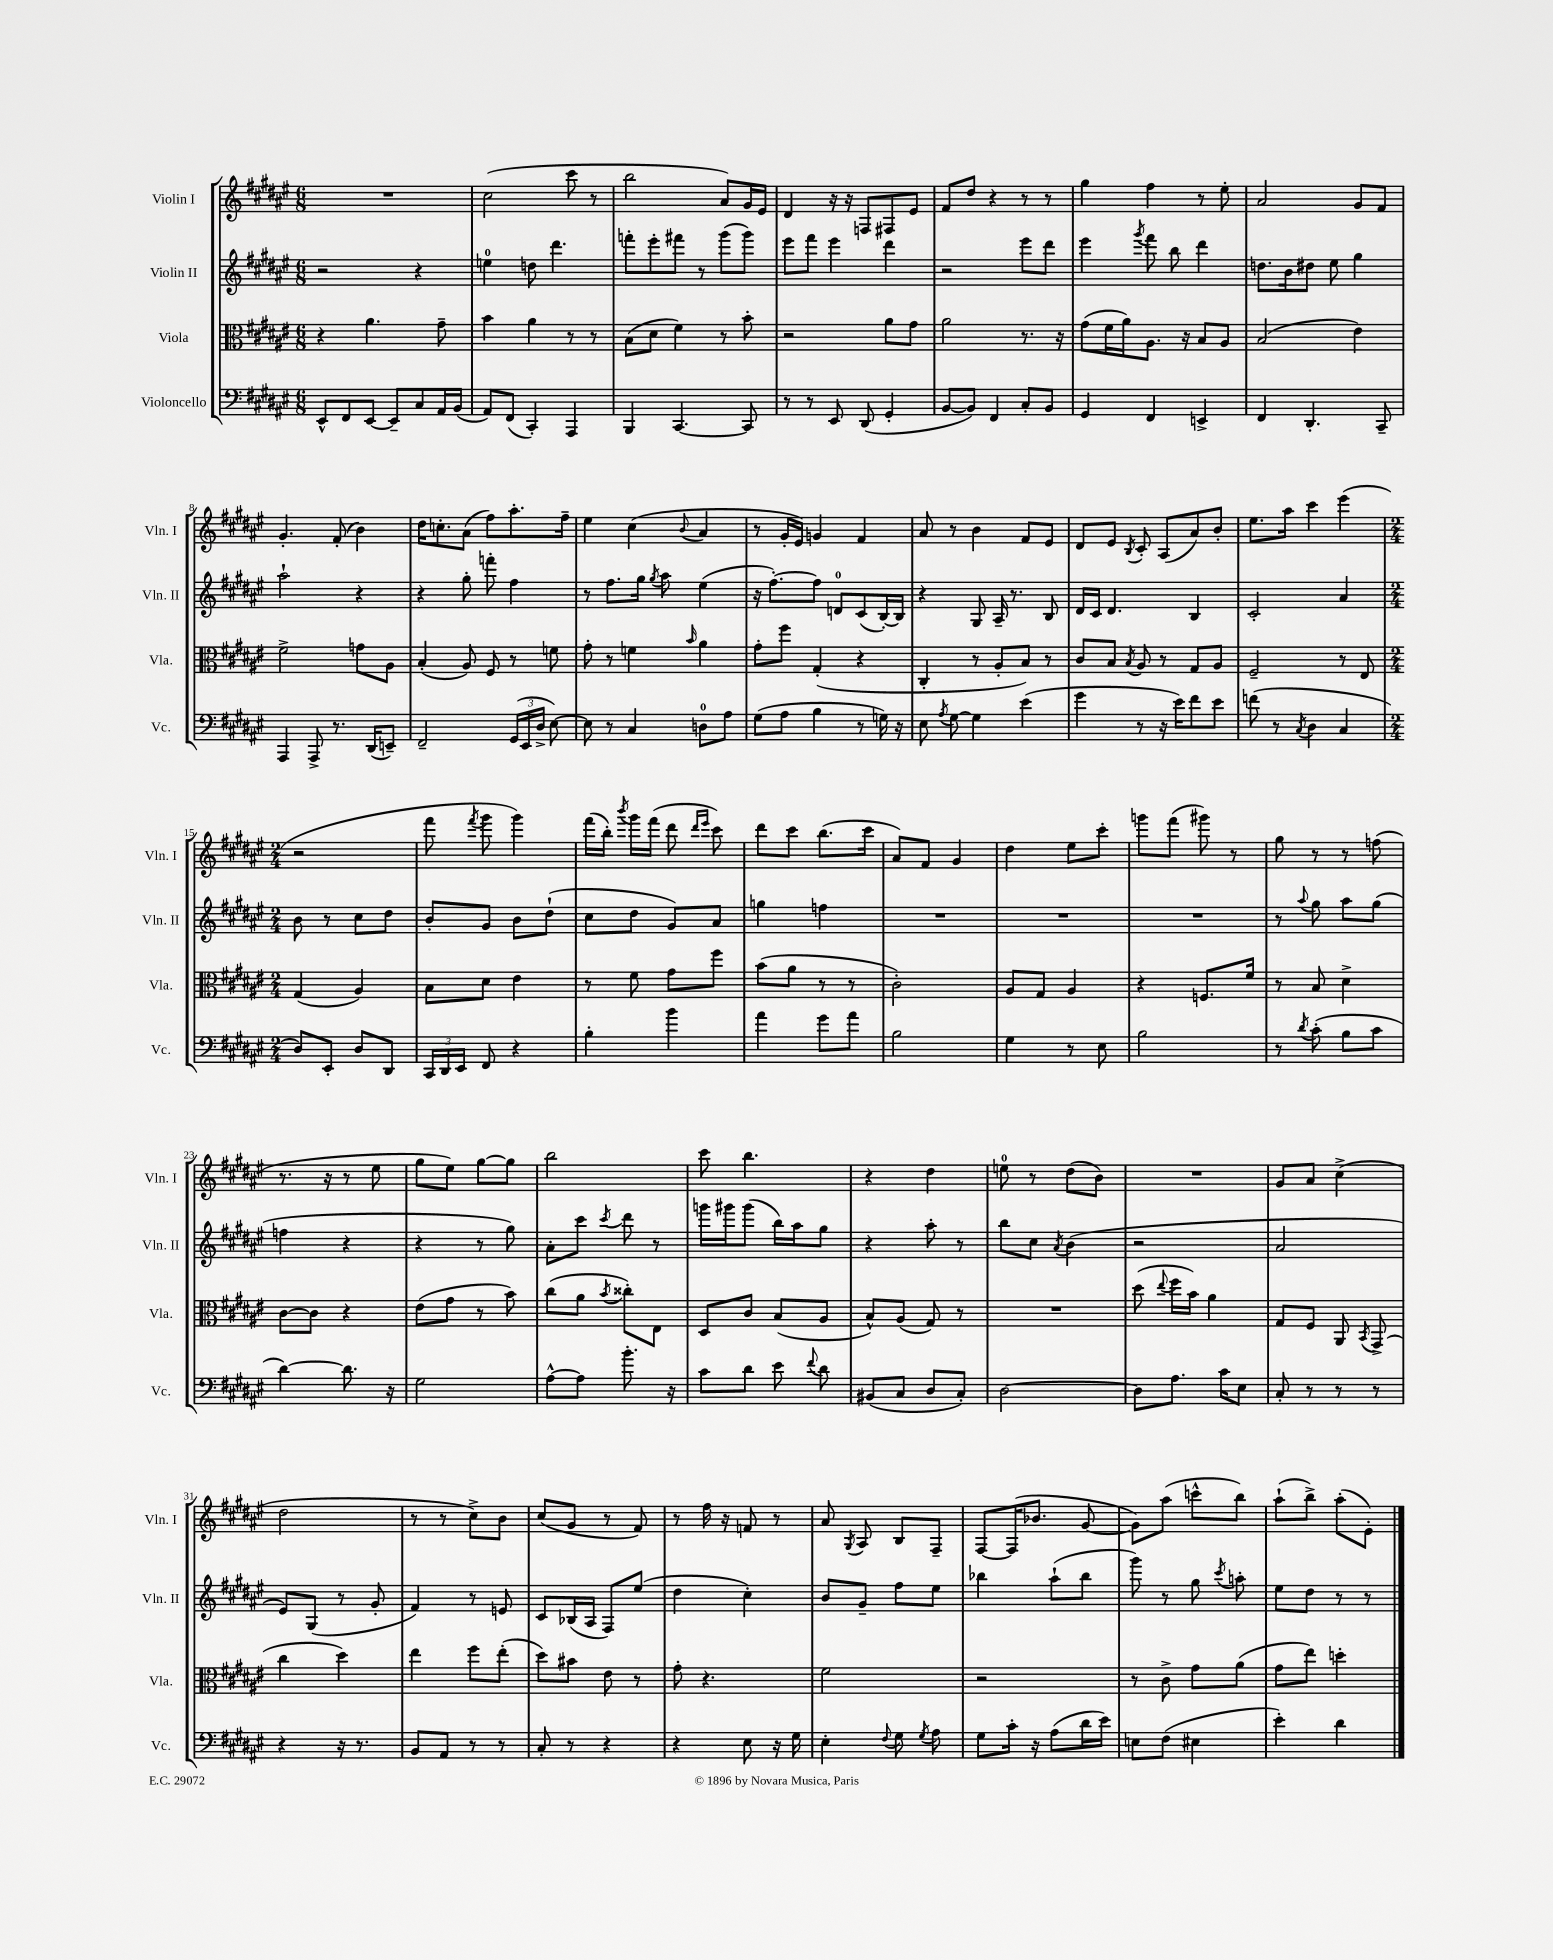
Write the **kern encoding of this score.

**kern	**kern	**kern	**kern
*staff4	*staff3	*staff2	*staff1
*clefF4	*clefC3	*clefG2	*clefG2
*k[f#c#g#d#a#e#]	*k[f#c#g#d#a#e#]	*k[f#c#g#d#a#e#]	*k[f#c#g#d#a#e#]
*M6/8	*M6/8	*M6/8	*M6/8
8EE#^^/L	4r	2r	2.r
8FF#/	.	.	.
[8EE#/J	4.a#\	.	.
8EE#~/]L	.	.	.
8C#/	.	4r	.
16AA#/L	8g#~\	.	.
(16BB/JJ	.	.	.
=	=	=	=
8AA#/L)	4b\	4ee\	(2cc#\
(8FF#/J	.	.	.
4CC#'/)	4a#\	8dd\	.
.	.	4.ddd#\	.
4AAA#/	8r	.	8ccc#\
.	8r	.	8r
=	=	=	=
4BBB/	(8B\L	8fff'\L	2bb\
.	8d#\J	8eee#'\	.
[4.CC#/	4f#\)	8fff#\J	.
.	.	8r	.
.	8r	(8ggg#\L	8a#/L)
8CC#/]	8b'\	8ggg#\J)	16g#/L
.	.	.	16e#/JJ
=	=	=	=
8r	2r	8eee#\L	4d#/
8r	.	8fff#\J	.
8EE#/	.	4eee#\	16r
.	.	.	16r
(8DD#/	.	.	8F/L
4GG#'/	8a#\L	4ddd#\	8F#/
.	8g#\J	.	8e#/J
=	=	=	=
[8BB/L	2a#\	2r	8f#/L
8BB/]J)	.	.	8dd#/J
4FF#/	.	.	4r
8C#'/L	8.r	8eee#\L	8r
8BB/J	.	8ddd#\J	8r
.	16r	.	.
=	=	=	=
4GG#/	(8g#\L	4eee#\	4gg#\
.	16f#\L	.	.
.	16a#\J)	.	.
.	.	8qggg#/	.
4FF#/	8.A#\J	8fff#\	4ff#\
.	.	8bb\	.
.	16r	.	.
4EE^/	8B/L	4ddd#\	8r
.	8A#/J	.	8ee#'\
=	=	=	=
4FF#/	(2B/	8.dd\L	2a#/
.	.	16b\k	.
4.DD#'/	.	8dd#\J	.
.	.	8ee#\	.
.	4e#\)	4gg#\	8g#/L
8CC#~/	.	.	8f#/J
=	=	=	=
4AAA#/	2f#^\	2aa#`\	4.g#'/
8AAA#^/	.	.	.
8.r	.	.	(8f#'/
.	8g\L	4r	4b\)
(16DD#/LK	.	.	.
8EE~/J)	8A#\J	.	.
=	=	=	=
2FF#~/	(4B'/	4r	16dd#\LK
.	.	.	8.cc'\
.	8A#/)	8gg#'\	(8a#\J
.	8F#/	8fff'\	8ff#\L)
(24GG#/LL	8r	4ff#\	8.aa#'\
24EE#/	.	.	.
24D#^/JJ	.	.	.
[8E#\)	8f\	.	.
.	.	.	16ff#~\Jk
=	=	=	=
8E#\]	8g#'\	8r	4ee#\
8r	8r	8.ff#\L	.
4C#/	4f\	.	(4cc#\
.	.	16gg#\Jk	.
.	.	8qgg#/	.
.	.	8aa#\	.
.	16qqb/	.	8qqb/
8D\L	4a#\	(4ee#\	4a#/
8A#\J	.	.	.
=	=	=	=
(8G#\L	8g#'\L	16r	8r
.	.	[8.ff#'\L)	.
8A#\J	8ff#\J	.	16g#'/LL
.	.	.	16e#/JJ)
4B\	(4G#'/	8ff#\]J	4g/
.	.	8d/L	.
8r	4r	(8c#/	4f#/
16G\)	.	[16B'/L)	.
16r	.	16B/]JJ	.
=	=	=	=
8E#\	4C#'/	4r	8a#/
8qA#/	.	.	.
[8G#\	.	.	8r
4G#\]	8r	8G#/	4b\
.	8A#'/L	16A#~/	.
.	.	8.r	.
(4e#\	8B/J)	.	8f#/L
.	8r	8B/	8e#/J
=	=	=	=
4g#\	8c#/L	16d#/LL	8d#/L
.	.	16c#/JJ	.
.	8B/J	4.d#/	8e#/J
.	8qB/	.	8qB/
8r	8A#/	.	8c#'/
16r	8r	.	(8A#/L
16e#\LK)	.	.	.
8f#\	8G#/L	4B/	8a#/)
8e#\J	8A#/J	.	8b'/J
=	=	=	=
(8f\	2F#~/	2c#'/	8.ee#\L
8r	.	.	.
.	.	.	16aa#\Jk
8qC#/	.	.	.
4D#\	.	.	4ccc#\
4C#/	8r	4a#/	(4eee#\
.	8E#/	.	.
=	=	=	=
*M2/4	*M2/4	*M2/4	*M2/4
8D#/L)	(4G#/	8b\	2r
8EE#'/J	.	8r	.
8D#/L	4A#/)	8cc#\L	.
8DD#/J	.	8dd#\J	.
=	=	=	=
24CC#/LL	8B\L	8b'/L	8fff#\
24DD#/	.	.	.
24EE#/JJ	.	.	.
.	.	.	8qfff#/
8FF#/	8d#\J	8g#/J	8ggg#\
4r	4e#\	8b\L	4ggg#\)
.	.	(8dd#`\J	.
=	=	=	=
4B'\	8r	8cc#\L	(16fff#\LL
.	.	.	16bb'\JJ)
.	.	.	8qbbb/
.	8f#\	8dd#\J	16ggg#\LL
.	.	.	(16fff#\JJ
4b\	8g#\L	8g#/L)	8ddd#\
.	.	.	16qqddd#/LL
.	.	.	16qqeee#/JJ
.	8ff#\J	8a#/J	8ccc#\)
=	=	=	=
4a#\	(8b\L	4gg\	8ddd#\L
.	8a#\J	.	8ccc#\J
8g#\L	8r	4ff\	(8.bb\L
8a#\J	8r	.	.
.	.	.	16ccc#\Jk
=	=	=	=
2B\	2c#'\)	2r	8a#/L)
.	.	.	8f#/J
.	.	.	4g#/
=	=	=	=
4G#\	8A#/L	2r	4dd#\
.	8G#/J	.	.
8r	4A#/	.	8ee#\L
8E#\	.	.	8ccc#'\J
=	=	=	=
2B\	4r	2r	8ggg\L
.	.	.	(8fff#\J
.	8.F/L	.	8ggg#\)
.	.	.	8r
.	16f#/Jk	.	.
=	=	=	=
8r	8r	8r	8gg#\
8qd#/	.	8qqaa#/	.
(8c#'\	8B/	8gg#\	8r
8B\L	4d#^\	8aa#\L	8r
8c#\J	.	(8gg#\J	(8ff\
=	=	=	=
[4d#\)	[8c#\L	4ff\	8.r
.	8c#\]J	.	.
.	.	.	16r
8.d#\]	4r	4r	8r
.	.	.	8ee#\
16r	.	.	.
=	=	=	=
2G#\	(8e#\L	4r	8gg#\L
.	8g#\J	.	8ee#\J)
.	8r	8r	[8gg#\L
.	8b\)	8gg#\)	8gg#\]J
=	=	=	=
[8A#^^\L	(8cc#\L	8a#'\L	2bb\
8A#\]J	8a#\J	8ccc#\J	.
.	8qb/	8qccc#/	.
8.b'\	8cc##'\L)	8ddd#\	.
.	8E#\J	8r	.
16r	.	.	.
=	=	=	=
8c#\L	8D#/L	16ggg\LL	8ccc#\
.	.	16ggg#\J	.
8d#\J	8c#/J	(8ggg#\J	4.bb\
8e#\	(8B/L	16bb\LL)	.
.	.	16aa#\J	.
8qqf#/	.	.	.
8d#\	8A#/J	8gg#\J	.
=	=	=	=
(8BB#/L	8B^^/L)	4r	4r
8C#/J	(8A#/J	.	.
8D#/L	8G#/)	8aa#'\	4dd#\
8C#'/J)	8r	8r	.
=	=	=	=
[2D#\	2r	8bb\L	8ee\
.	.	8cc#\J	8r
.	.	8qa#/	.
.	.	(4b\	(8dd#\L
.	.	.	8b\J)
=	=	=	=
8D#\]L	(8dd#\	2r	2r
.	8qqee#/	.	.
8.A#\J	16ff#\LL	.	.
.	16b\JJ)	.	.
.	4a#\	.	.
16c#\LK	.	.	.
8E#\J	.	.	.
=	=	=	=
8C#'/	8G#/L	2a#/	8g#/L
8r	8F#/J	.	8a#/J
8r	8AA#/	.	(4cc#^\
.	8qBB/	.	.
8r	(8GG#^/	.	.
=	=	=	=
4r	4cc#\	8e#/L)	2dd#\
.	.	(8G#/J	.
16r	4dd#\)	8r	.
8.r	.	.	.
.	.	8g#'/	.
=	=	=	=
8BB/L	4ee#\	4f#/)	8r
8AA#/J	.	.	8r
8r	8ff#\L	8r	8cc#^\L)
8r	(8ee#'\J	8e/	8b\J
=	=	=	=
8C#'/	8dd#\L)	8c#/L	(8cc#/L
8r	8b#\J	(16B-/L	8g#/J
.	.	16A#/JJ	.
4r	8e#\	8F#/L)	8r
.	8r	(8ee#/J	8f#/)
=	=	=	=
4r	8g#'\	4dd#\	8r
.	4.r	.	16ff#\
.	.	.	16r
8E#\	.	4cc#'\)	8f/
16r	.	.	8r
16G#\	.	.	.
=	=	=	=
4E#'\	2f#\	8b/L	8a#/
.	.	.	8qG#/
.	.	8g#~/J	8A#/
8qqF#/	.	.	.
8G#\	.	8ff#\L	8B/L
8qG#/	.	.	.
8A#\	.	8ee#\J	8F#~/J
=	=	=	=
8G#\L	2r	4bb-\	[8F#/L
16c#'\Jk	.	.	(16F#/]K
16r	.	.	8.b-/J
(8A#\L	.	(8aa#`\L	.
16d#\L	.	8bb-\J	[8g#/
16e#\JJ)	.	.	.
=	=	=	=
8E\L	8r	8ggg#\)	8g#\]L)
(8F#\J	8c#^\	8r	(8aa#\J
4E#\	8g#\L	8gg#\	8ccc^^\L
.	.	8qccc#/	.
.	(8a#\J	8aa'\	8bb\J)
=	=	=	=
4e#'\)	8g#\L	8ee#\L	(8aa#`\L
.	8ee#\J)	8dd#\J	8bb^\J)
4d#\	4dd'\	8r	(8aa#'\L
.	.	8r	8e#'\J)
==	==	==	==
*-	*-	*-	*-
